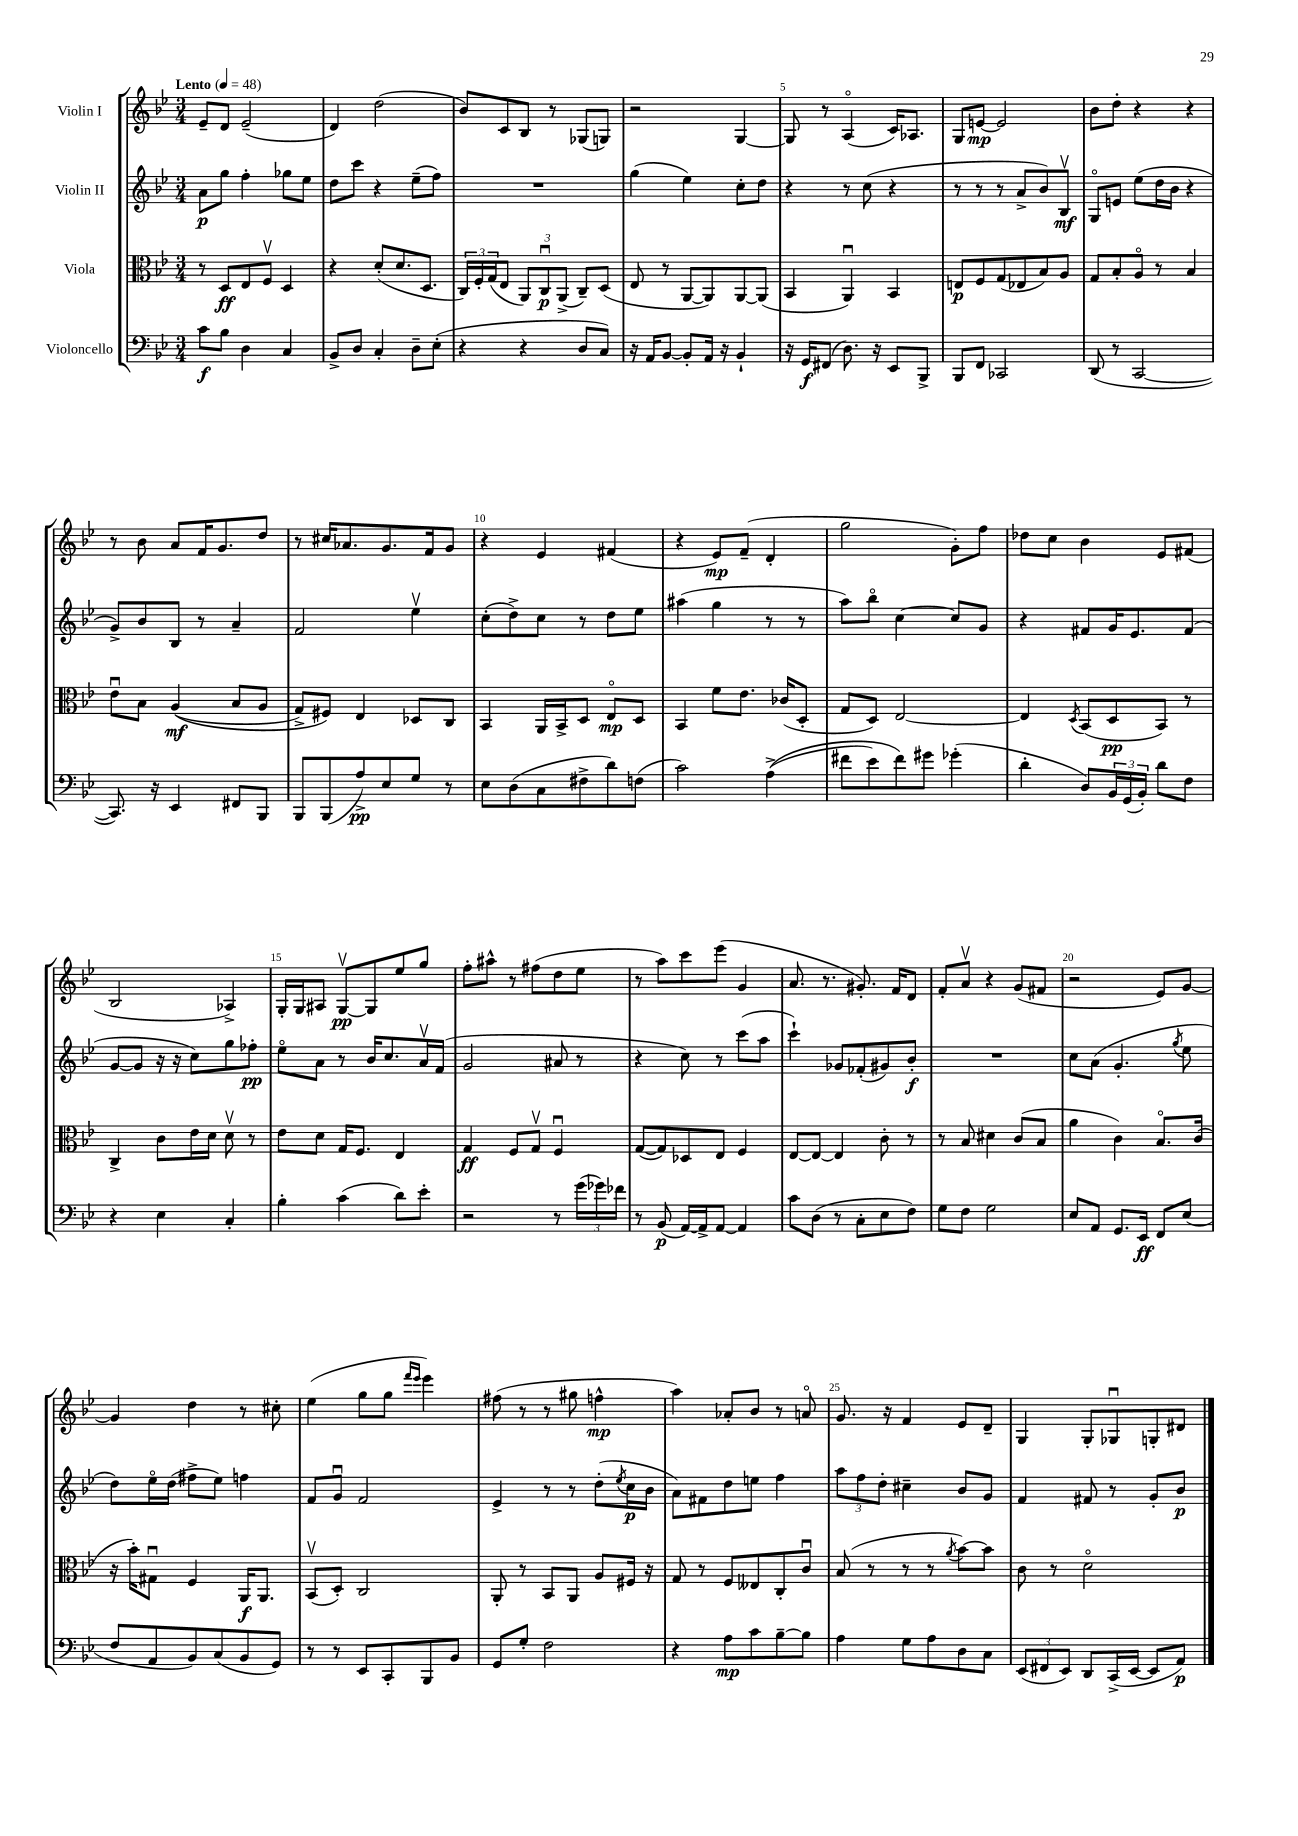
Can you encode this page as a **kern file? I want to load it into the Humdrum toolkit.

**kern	**dynam	**kern	**dynam	**kern	**dynam	**kern	**dynam
*part4	*part4	*part3	*part3	*part2	*part2	*part1	*part1
*staff4	*staff4	*staff3	*staff3	*staff2	*staff2	*staff1	*staff1
*I"Violoncello	*	*I"Viola	*	*I"Violin II	*	*I"Violin I	*
*clefF4	*	*clefC3	*	*clefG2	*	*clefG2	*
*k[b-e-]	*	*k[b-e-]	*	*k[b-e-]	*	*k[b-e-]	*
*M3/4	*	*M3/4	*	*M3/4	*	*M3/4	*
*MM48	*	*MM48	*	*MM48	*	*MM48	*
=1	=1	=1	=1	=1	=1	=1	=1
!	!	!	!	!	!	!LO:TX:a:B:t=Lento	!
8c\L	f	8r	.	8a\L	p	8e-~/L	.
8B-\J	.	8D/L	ff	8gg\J	.	8d/J	.
4D\	.	8E-/	.	4ff'\	.	(2e-~/	.
.	.	8Fv/J	.	.	.	.	.
4C/	.	4D/	.	8gg-X\L	.	.	.
.	.	.	.	8ee-\J	.	.	.
=2	=2	=2	=2	=2	=2	=2	=2
8BB-^/L	.	4r	.	8dd\L	.	4d/)	.
8D/J	.	.	.	8ccc\J	.	.	.
4C'/	.	(8d'/L	.	4r	.	(2dd\	.
.	.	8.d/	.	.	.	.	.
8D~\L	.	.	.	(8ee-~\L	.	.	.
.	.	8.D/J	.	.	.	.	.
(8E-'\J	.	.	.	8ff\J)	.	.	.
=3	=3	=3	=3	=3	=3	=3	=3
4r	.	24C/LL)	.	2.r	.	8b-/L)	.
.	.	24F'/	.	.	.	.	.
.	.	(24G/J	.	.	.	.	.
.	.	8E-/J	.	.	.	8c/	.
4r	.	12AA/L)	.	.	.	8B-/J	.
.	.	12Cu/	p	.	.	.	.
.	.	.	.	.	.	8r	.
.	.	(12AA^/J	.	.	.	.	.
8D/L	.	8C~/L)	.	.	.	(8G-X/L	.
8C/J)	.	(8D/J	.	.	.	8Gn/J)	.
=4	=4	=4	=4	=4	=4	=4	=4
16r	.	8E-/	.	(4gg\	.	2r	.
16AA/KL	.	.	.	.	.	.	.
[8BB-/J	.	8r	.	.	.	.	.
8BB-'/L]	.	[8AA/L	.	4ee-\)	.	.	.
16AA/Jk	.	8AA/])	.	.	.	.	.
16r	.	.	.	.	.	.	.
4BB-`/	.	[8AA/	.	8cc'\L	.	[4G/	.
.	.	(8AA/J]	.	8dd\J	.	.	.
=5	=5	=5	=5	=5	=5	=5	=5
16r	.	4BB-/	.	4r	.	8G/]	.
16GG/KL	f	.	.	.	.	.	.
(8FF#X/J	.	.	.	.	.	8r	.
8.D\)	.	4AAu/)	.	8r	.	(4A/	.
.	.	.	.	(8cc\	.	.	.
16r	.	.	.	.	.	.	.
8EE-/L	.	4BB-/	.	4r	.	16c/KL)	.
.	.	.	.	.	.	8.A-X/J	.
8BBB-^/J	.	.	.	.	.	.	.
=6	=6	=6	=6	=6	=6	=6	=6
8BBB-/L	.	8En/L	p	8r	.	8G/L	.
8FF/J	.	8F/	.	8r	.	[8en/J	mp
2CC-X/	.	(8G/	.	8r	.	2e/]	.
.	.	8E-X/	.	8a^/L	.	.	.
.	.	8B-/)	.	8b-/)	.	.	.
.	.	8A/J	.	8B-v/J	mf	.	.
=7	=7	=7	=7	=7	=7	=7	=7
(8DD/	.	8G/L	.	8G/L	.	8b-\L	.
8r	.	8B-'/	.	8en/J	.	8dd'\J	.
[2CC/	.	8A/J	.	(8ee-\L	.	4r	.
.	.	8r	.	16dd\L	.	.	.
.	.	.	.	16b-\JJ	.	.	.
.	.	4B-/	.	4r	.	4r	.
!!LO:LB:g=z
=8	=8	=8	=8	=8	=8	=8	=8
8.CC/])	.	8e-u\L	.	8g^/L)	.	8r	.
.	.	8B-\J	.	8b-/	.	8b-\	.
16r	.	.	.	.	.	.	.
4EE-/	.	((4A/	mf	8B-/J	.	8a/L	.
.	.	.	.	8r	.	16f/K	.
.	.	.	.	.	.	8.g/	.
8FF#X/L	.	8B-/L	.	4a~/	.	.	.
8BBB-/J	.	8A/J	.	.	.	8dd/J	.
=9	=9	=9	=9	=9	=9	=9	=9
8BBB-/L	.	8G^/L)	.	2f/	.	8r	.
(8BBB-/	.	8F#X/J)	.	.	.	16cc#X/KL	.
.	.	.	.	.	.	8.a-X/	.
8A^/)	pp	4E-/	.	.	.	.	.
8E-/	.	.	.	.	.	8.g/	.
8G/J	.	8D-X/L	.	4ee-v\	.	.	.
.	.	.	.	.	.	16f/k	.
8r	.	8C/J	.	.	.	8g/J	.
=10	=10	=10	=10	=10	=10	=10	=10
8E-\L	.	4BB-/	.	(8cc'\L	.	4r	.
(8D\	.	.	.	8dd^\)	.	.	.
8C\	.	16AA/LL	.	8cc\J	.	4e-/	.
.	.	16BB-^/J	.	.	.	.	.
8F#X^\	.	8D/J	.	8r	.	.	.
8d\)	.	8E-/L	mp	8dd\L	.	(4f#X/	.
(8Fn\J	.	8D/J	.	8ee-\J	.	.	.
=11	=11	=11	=11	=11	=11	=11	=11
2c\)	.	4BB-/	.	(4aa#X\	.	4r	.
.	.	8f\L	.	4gg\	.	8e-/L)	mp
.	.	8.e-\J	.	.	.	(8f~/J	.
((4A^\	.	.	.	8r	.	4d'/	.
.	.	(16c-X/KL	.	.	.	.	.
.	.	8D'/J	.	8r	.	.	.
=12	=12	=12	=12	=12	=12	=12	=12
8f#X\L	.	8G/L	.	8aa\L)	.	2gg\	.
8e-\)	.	8D/J)	.	8bb-\J	.	.	.
8f#\)	.	[2E-/	.	[4cc\	.	.	.
8g#X\J	.	.	.	.	.	.	.
(4g-X'\	.	.	.	8cc/L]	.	8g'\L)	.
.	.	.	.	8g/J	.	8ff\J	.
=13	=13	=13	=13	=13	=13	=13	=13
4d'\	.	4E-/]	.	4r	.	8dd-X\L	.
.	.	.	.	.	.	8cc\J	.
.	.	8qD/	.	.	.	.	.
8D/L)	.	(8BB-/L	.	8f#X/L	.	4b-\	.
24BB-/L	.	8D/	pp	16g/K	.	.	.
(24GG/	.	.	.	.	.	.	.
.	.	.	.	8.e-/	.	.	.
24BB-'/JJ)	.	.	.	.	.	.	.
8d\L	.	8BB-/J)	.	.	.	8e-/L	.
8F\J	.	8r	.	(8f#/J	.	(8f#X/J	.
!!LO:LB:g=z
=14	=14	=14	=14	=14	=14	=14	=14
4r	.	4C^/	.	[8g/L	.	2B-/	.
.	.	.	.	8g/J]	.	.	.
4E-\	.	8c\L	.	16r	.	.	.
.	.	.	.	16r	.	.	.
.	.	16e-\L	.	8cc\L)	.	.	.
.	.	16d\JJ	.	.	.	.	.
4C'/	.	8dv\	.	8gg\	.	4A-X^/)	.
.	.	8r	.	8ff-X'\J	pp	.	.
=15	=15	=15	=15	=15	=15	=15	=15
4B-'\	.	8e-\L	.	8ee-\L	.	16G'/LL	.
.	.	.	.	.	.	16G/J	.
.	.	8d\J	.	8a\J	.	8A#X/J	.
(4c\	.	16G/KL	.	8r	.	[8Gv/L	pp
.	.	8.F/J	.	.	.	.	.
.	.	.	.	16b-/KL	.	8G/]	.
.	.	.	.	8.cc/	.	.	.
8d\L)	.	4E-/	.	.	.	8ee-/	.
8e-'\J	.	.	.	16av/L	.	8gg/J	.
.	.	.	.	(16f/JJ	.	.	.
=16	=16	=16	=16	=16	=16	=16	=16
2r	.	4G/	ff	2g/	.	8ff'\L	.
.	.	.	.	.	.	8aa#X^^\J	.
.	.	8F/L	.	.	.	8r	.
.	.	8Gv/J	.	.	.	(8ff#X\L	.
8r	.	4Fu/	.	8a#X/	.	8dd\	.
(24g\LL	.	.	.	8r	.	8ee-\J	.
24g-X\)	.	.	.	.	.	.	.
24f-X\JJ	.	.	.	.	.	.	.
=17	=17	=17	=17	=17	=17	=17	=17
8r	.	([8G/L	.	4r	.	8r	.
(8BB-/	p	8G/])	.	.	.	8aa\L)	.
[16AA/LL)	.	8D-X/	.	8cc\)	.	8ccc\	.
16AA^/J]	.	.	.	.	.	.	.
[8AA/J	.	8E-/J	.	8r	.	(8eee-\J	.
4AA/]	.	4F/	.	(8ccc\L	.	4g/	.
.	.	.	.	8aa\J	.	.	.
=18	=18	=18	=18	=18	=18	=18	=18
8c\L	.	[8E-/L	.	4ccc`\)	.	8.a/	.
(8D\J	.	8E-/J_	.	.	.	.	.
.	.	.	.	.	.	8.r	.
8r	.	4E-/]	.	8g-X/L	.	.	.
8C'\L	.	.	.	(8f-X'/	.	8.g#X'/)	.
8E-\	.	8c'\	.	8g#X/)	.	.	.
.	.	.	.	.	.	16f/KL	.
8F\J)	.	8r	.	8b-'/J	f	8d/J	.
=19	=19	=19	=19	=19	=19	=19	=19
8G\L	.	8r	.	2.r	.	8f'/L	.
8F\J	.	8B-/	.	.	.	8av/J	.
2G\	.	4d#X\	.	.	.	4r	.
.	.	(8c/L	.	.	.	(8g/L	.
.	.	8B-/J	.	.	.	8f#X/J	.
=20	=20	=20	=20	=20	=20	=20	=20
8E-/L	.	4a\	.	8cc\L	.	2r	.
8AA/J	.	.	.	(8a\J	.	.	.
8.GG/L	.	4c\)	.	4.g'/	.	.	.
16EE-/Jk	ff	.	.	.	.	.	.
8FF/L	.	8.B-/L	.	.	.	8e-/L)	.
.	.	.	.	8qgg/	.	.	.
(8E-/J	.	.	.	8ee-\	.	[8g/J	.
.	.	(16c/Jk	.	.	.	.	.
!!LO:LB:g=z
=21	=21	=21	=21	=21	=21	=21	=21
8F/L	.	16r	.	8dd\L)	.	4g/]	.
.	.	16b-'\KL)	.	.	.	.	.
8AA/	.	8G#Xu\J	.	16ee-\L	.	.	.
.	.	.	.	(16dd\JJ	.	.	.
8BB-/)	.	4F/	.	8ff#X^\L	.	4dd\	.
(8C/	.	.	.	8ee-\J)	.	.	.
8BB-/	.	16AA/KL	f	4ffn\	.	8r	.
.	.	8.AA/J	.	.	.	.	.
8GG/J)	.	.	.	.	.	8cc#X'\	.
=22	=22	=22	=22	=22	=22	=22	=22
8r	.	(8BB-v/L	.	8f/L	.	(4ee-\	.
8r	.	8D'/J)	.	8gu/J	.	.	.
8EE-/L	.	2C/	.	2f/	.	8gg\L	.
8CC'/	.	.	.	.	.	8gg\J	.
.	.	.	.	.	.	16qqfff/LL	.
.	.	.	.	.	.	16qqeee-/JJ	.
8BBB-/	.	.	.	.	.	4eee-\)	.
8BB-/J	.	.	.	.	.	.	.
=23	=23	=23	=23	=23	=23	=23	=23
8GG/L	.	8AA'/	.	4e-^/	.	(8ff#X\	.
8G'/J	.	8r	.	.	.	8r	.
2F\	.	8BB-/L	.	8r	.	8r	.
.	.	8AA/J	.	8r	.	8gg#X\	.
.	.	8A/L	.	(8dd'\L	.	4ffn^^\	mp
.	.	.	.	8qee-/	.	.	.
.	.	16F#X/Jk	.	16cc\L	p	.	.
.	.	16r	.	16b-\JJ	.	.	.
=24	=24	=24	=24	=24	=24	=24	=24
4r	.	8G/	.	8a\L)	.	4aa\)	.
.	.	8r	.	8f#X\	.	.	.
8A\L	mp	8F/L	.	8dd\	.	8a-X'/L	.
8c\	.	8E--X/	.	8een\J	.	8b-/J	.
[8B-~\	.	8C'/	.	4ff\	.	8r	.
8B-\J]	.	8cu/J	.	.	.	8an/	.
=25	=25	=25	=25	=25	=25	=25	=25
4A\	.	(8B-/	.	12aa\L	.	8.g/	.
.	.	.	.	12ff\	.	.	.
.	.	8r	.	.	.	.	.
.	.	.	.	12dd'\J	.	.	.
.	.	.	.	.	.	16r	.
8G\L	.	8r	.	4cc#X~\	.	4f/	.
8A\	.	8r	.	.	.	.	.
.	.	8qa/	.	.	.	.	.
8D\	.	[8b-\L)	.	8b-/L	.	8e-/L	.
8C\J	.	8b-\J]	.	8g/J	.	8d~/J	.
=26	=26	=26	=26	=26	=26	=26	=26
(12EE-/L	.	8c\	.	4f/	.	4G/	.
12FF#X/	.	.	.	.	.	.	.
.	.	8r	.	.	.	.	.
12EE-/J)	.	.	.	.	.	.	.
8DD/L	.	2d\	.	8f#X/	.	8G'/L	.
(16CC^/L	.	.	.	8r	.	8G-Xu/	.
[16EE-/JJ	.	.	.	.	.	.	.
8EE-/L]	.	.	.	8g'/L	.	8Gn'/	.
8AA/J)	p	.	.	8b-/J	p	8d#X/J	.
==	==	==	==	==	==	==	==
*-	*-	*-	*-	*-	*-	*-	*-
